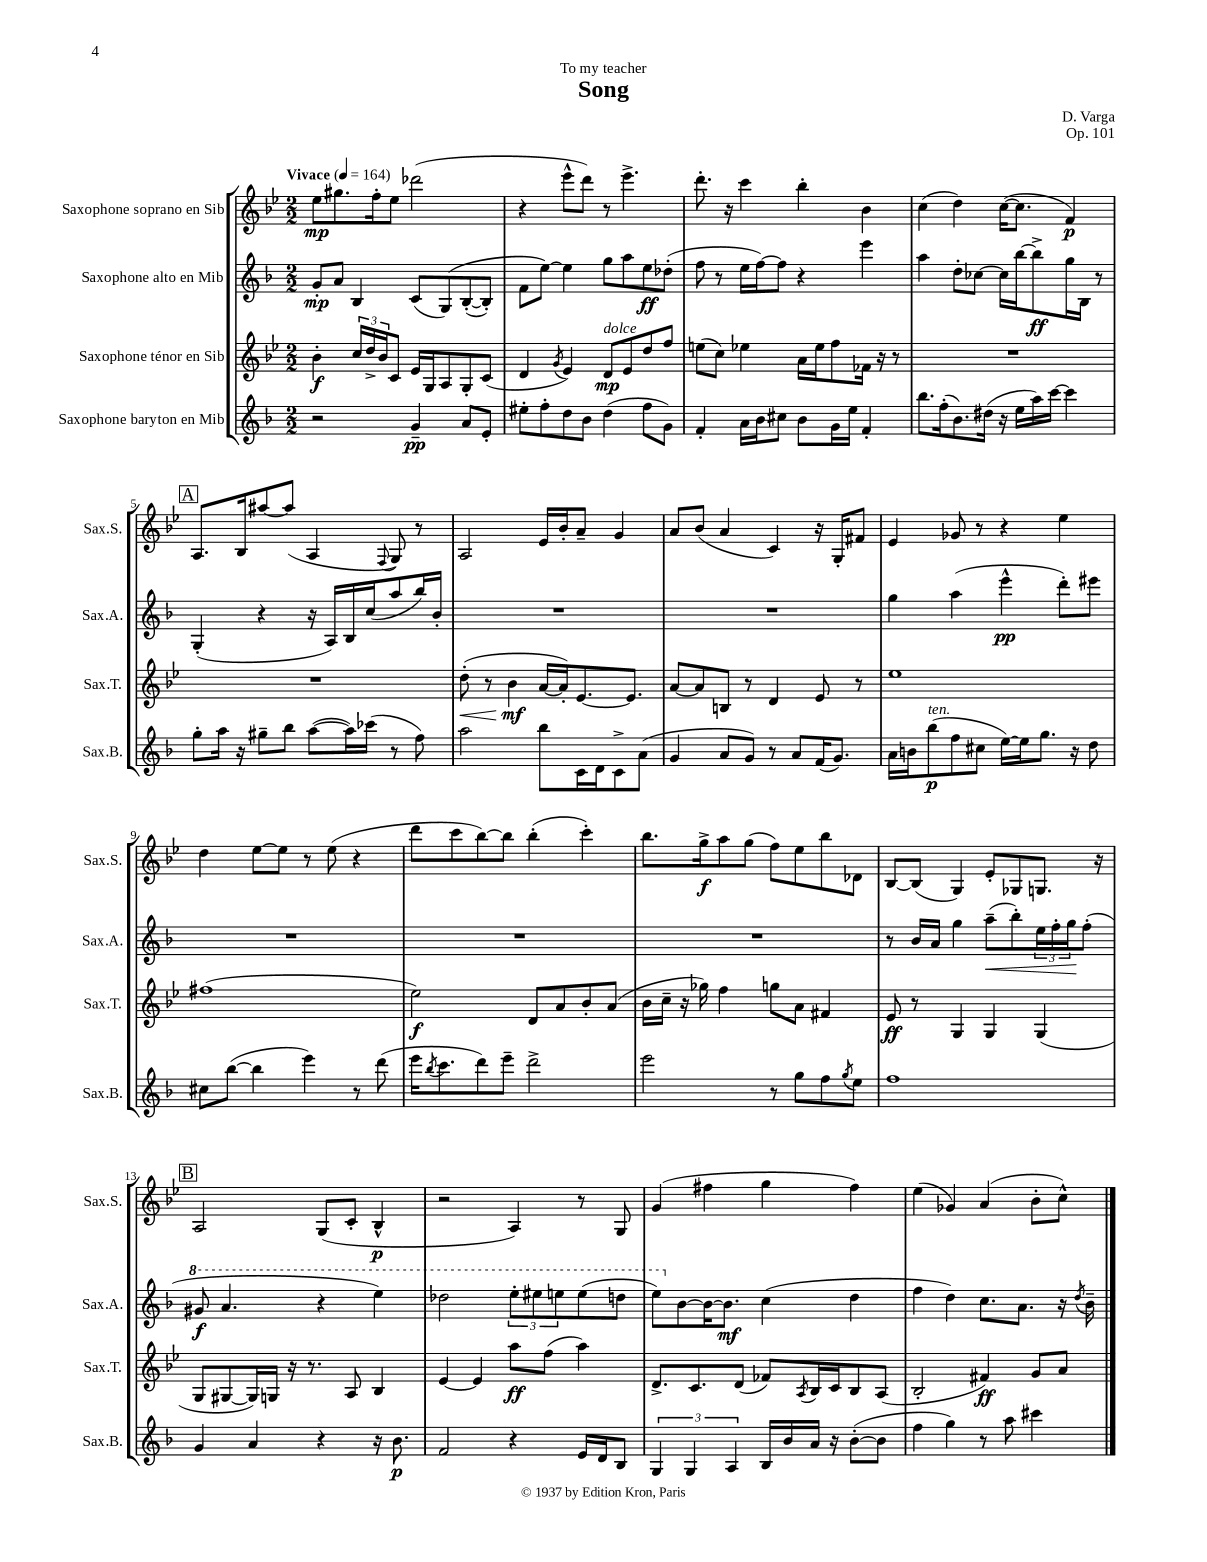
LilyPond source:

\header { title = "Song" composer = "D. Varga" dedication = "To my teacher" opus = "Op. 101" }
<<
\new StaffGroup <<
\new Staff = "s0" \with { instrumentName = "Saxophone soprano en Sib" shortInstrumentName = "Sax.S." } {
    \clef treble \key bes \major \numericTimeSignature \time 2/2 \tempo "Vivace" 4 = 164
    ees''8\mp gis''8. f''16-. ees''8 des'''2( |
    r4 ees'''8-^ d'''8) r8 ees'''4.-> |
    d'''8.-. r16 c'''4 bes''4-. bes'4 |
    c''4( d''4) c''16~( c''8. f'4\p) |
    \mark \markup { \box "A" } a8. bes16 ais''8~ ais''8( a4 \appoggiatura { f8 } g8) r8 |
    a2 ees'16 bes'16-. a'8-- g'4 |
    a'8 bes'8( a'4 c'4) r16 g16-. fis'8 |
    ees'4 ges'8 r8 r4 ees''4 |
    d''4 ees''8~ ees''8 r8 ees''8( r4 |
    d'''8 c'''8 bes''8~) bes''8 bes''4-.( c'''4-.) |
    bes''8. g''16->\f a''8 g''8( f''8) ees''8 bes''8 des'8 |
    bes8~ bes8( g4) ees'8-. ges8 g8. r16 |
    \mark \markup { \box "B" } a2 g8( c'8-. bes4-^\p |
    r2 a4) r8 g8 |
    g'4( fis''4 g''4 fis''4) |
    ees''4( ges'4) a'4( bes'8-. c''8-^) \bar "|." |
}
\new Staff = "s1" \with { instrumentName = "Saxophone alto en Mib" shortInstrumentName = "Sax.A." } {
    \clef treble \key f \major \numericTimeSignature \time 2/2
    g'8-.\mp a'8 bes4 c'8( g8)\( bes8~-.( bes8-.) |
    f'8 e''8~\) e''4 g''8 a''8 e''8\ff des''8-.( |
    f''8 r8 e''16 f''16~) f''8 r4 e'''4 |
    a''4 d''8-. ces''8~ ces''16 bes''16~ bes''8->\ff g''16 bes16 r8 |
    \mark \markup { \box "A" } g4-.( r4 r16 a16) bes16 c''16( a''8 bes''16) bes'16-. |
    R1 |
    R1 |
    g''4 a''4( e'''4-^\pp d'''8-.) eis'''8 |
    R1 |
    R1 |
    R1 |
    r8 bes'16 a'16 g''4 a''8--\<( bes''8-.) \tuplet 3/2 { e''16 f''16-. g''16\! } f''8-.( |
    \mark \markup { \box "B" } \ottava #1 gis''8\f a''4. r4 e'''4) |
    des'''2 \tuplet 3/2 { e'''8-. eis'''8 e'''8 } e'''8( d'''8 |
    e'''8) \ottava #0 bes'8~ bes'16~ bes'8.\mf c''4( d''4 |
    f''4 d''4) c''8. a'8. r16 \acciaccatura { d''8 } bes'16-- \bar "|." |
}
\new Staff = "s2" \with { instrumentName = "Saxophone ténor en Sib" shortInstrumentName = "Sax.T." } {
    \clef treble \key bes \major \numericTimeSignature \time 2/2
    bes'4-.\f \tuplet 3/2 { c''16 d''16-> bes'16 } c'8 ees'16 g16 a8 g8-. c'8( |
    d'4 \acciaccatura { g'8 } ees'4) d'8\mp^\markup { \italic "dolce" } ees'8 d''8 f''8 |
    e''8( c''8) ees''4 a'16 ees''16 f''8 fes'16 r16 r8 |
    R1 |
    \mark \markup { \box "A" } R1 |
    d''8-.\<( r8 bes'4\mf\! a'16~ a'16-.) ees'8.~ ees'8. |
    a'8~ a'8 b8 r8 d'4 ees'8 r8 |
    ees''1 |
    fis''1( |
    ees''2\f) d'8 a'8 bes'8-. a'8( |
    bes'16 c''16-- r16 ges''16) f''4 g''8 a'8 fis'4 |
    ees'8\ff r8 g4 g4 g4( |
    \mark \markup { \box "B" } g8 gis8~ gis16) g16 r16 r8. a8 bes4 |
    ees'4~ ees'4 a''8\ff f''8( a''4) |
    d'8.-> c'8. d'8( fes'8) \acciaccatura { a8 } bes16 c'16 bes8 a8( |
    bes2-. fis'4\ff) g'8 a'8 \bar "|." |
}
\new Staff = "s3" \with { instrumentName = "Saxophone baryton en Mib" shortInstrumentName = "Sax.B." } {
    \clef treble \key f \major \numericTimeSignature \time 2/2
    r2 g'4--\pp a'8 e'8-. |
    eis''8-. f''8-. d''8 bes'8 d''4( f''8 g'8) |
    f'4-. a'16 bes'16 cis''8 bes'8 g'16 e''16 f'4-. |
    bes''8. f''16-.( bes'8.) dis''16( r16 e''16 a''16) c'''16~ c'''4 |
    \mark \markup { \box "A" } g''8-. a''16 r16 gis''8-- bes''8 a''8~( a''16) ces'''16( r8 f''8) |
    a''2 bes''8 c'16 d'16 c'8-> a'8( |
    g'4 a'8 g'8) r8 a'8 f'16( g'8.) |
    a'16 b'16 bes''8\p^\markup { \italic "ten." }( f''8 cis''8 e''16~) e''16 g''8. r16 d''8 |
    cis''8 bes''8~( bes''4 e'''4) r8 d'''8( |
    e'''16 \acciaccatura { bes''8 } c'''8. d'''8) e'''8-- d'''2-> |
    e'''2 r8 g''8 f''8 \acciaccatura { g''8 } e''8 |
    f''1 |
    \mark \markup { \box "B" } g'4 a'4 r4 r16 bes'8.\p |
    f'2 r4 e'16 d'16 bes8 |
    \tuplet 3/2 { g4 g4 a4 } bes16 bes'16 a'16 r16 bes'8~-.( bes'8 |
    f''4 g''4) r8 a''8 cis'''4 \bar "|." |
}
>>
>>
